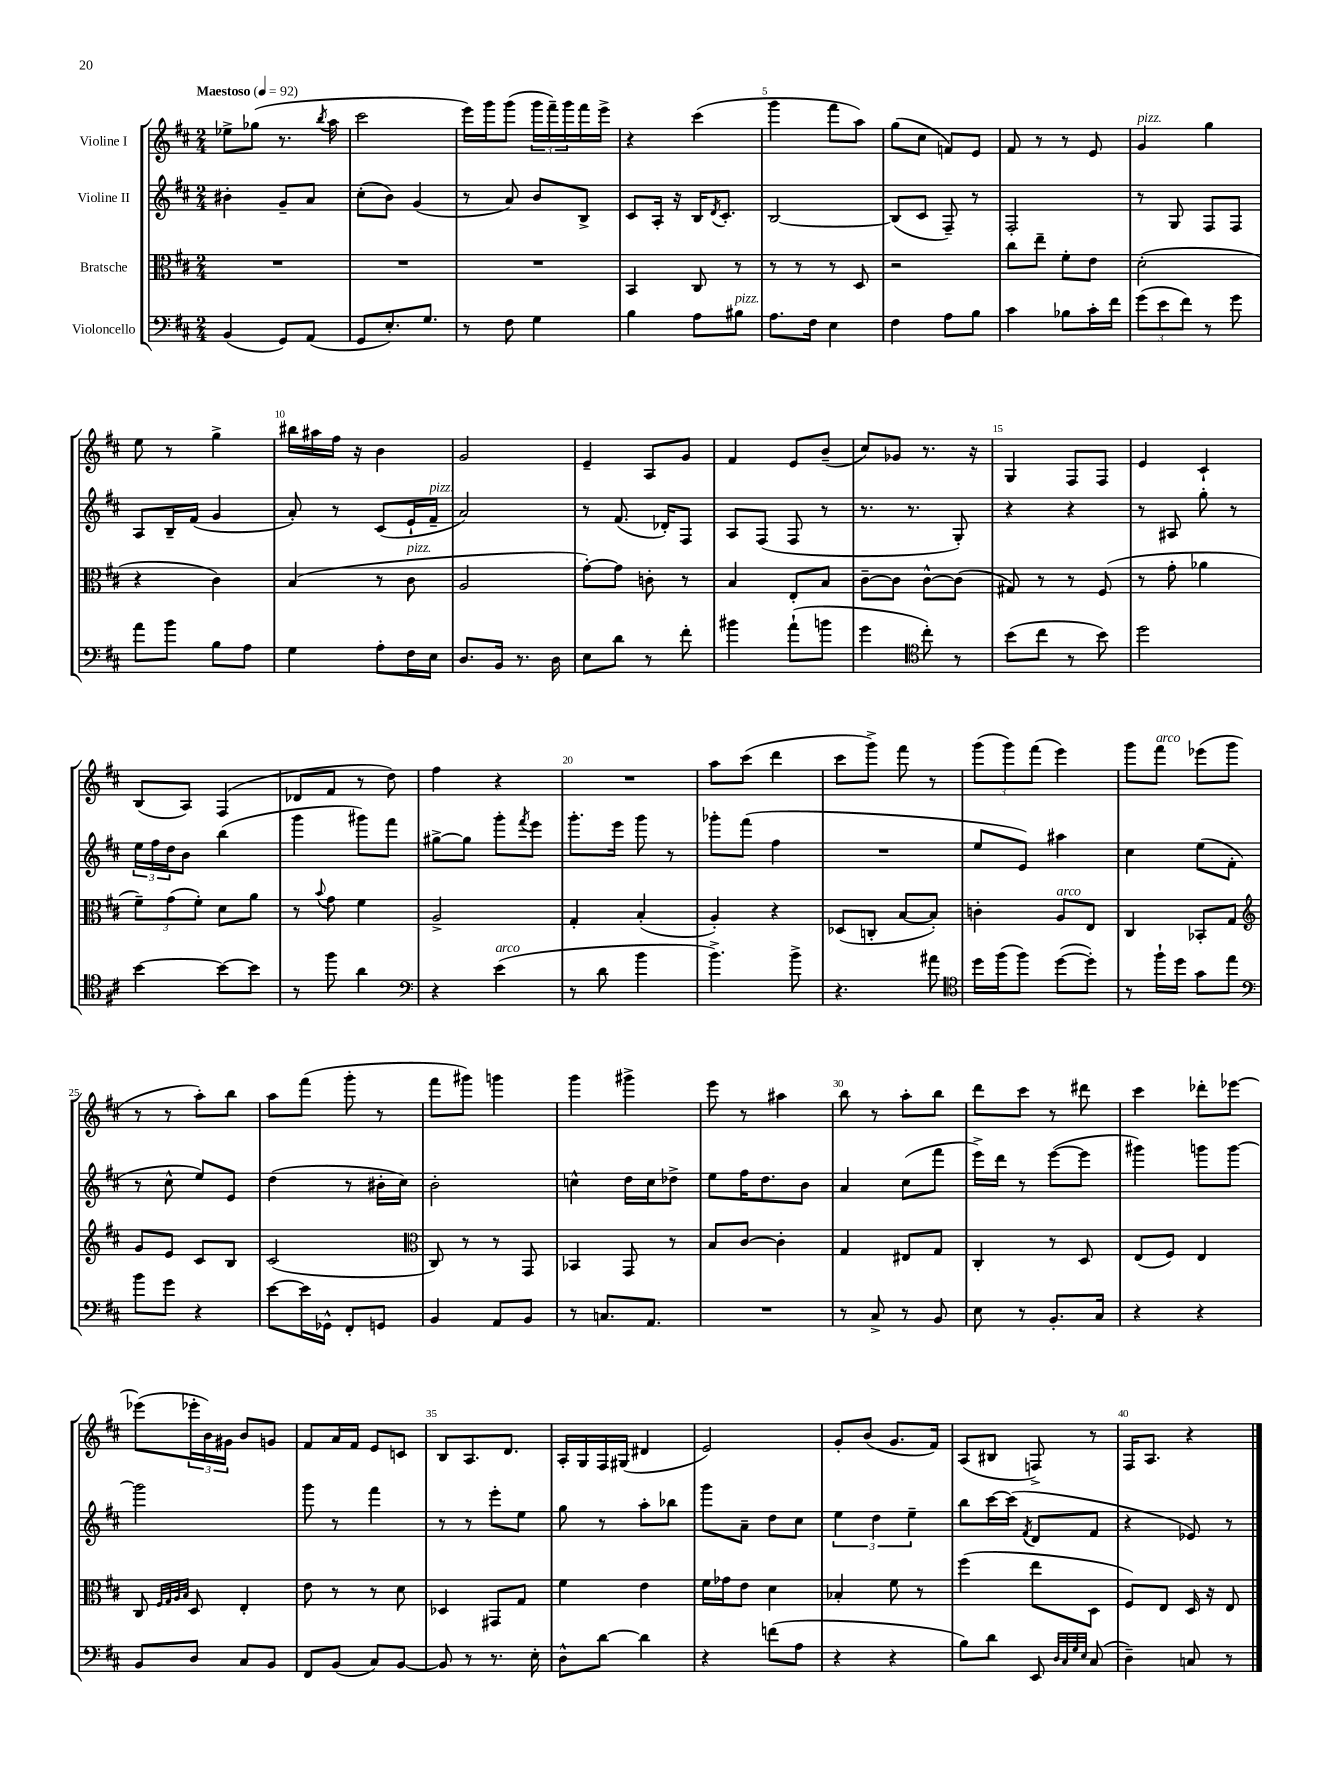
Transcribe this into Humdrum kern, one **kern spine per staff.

**kern	**kern	**kern	**kern
*part4	*part3	*part2	*part1
*staff4	*staff3	*staff2	*staff1
*I"Violoncello	*I"Bratsche	*I"Violine II	*I"Violine I
*clefF4	*clefC3	*clefG2	*clefG2
*k[f#c#]	*k[f#c#]	*k[f#c#]	*k[f#c#]
*M2/4	*M2/4	*M2/4	*M2/4
*MM92	*MM92	*MM92	*MM92
=1	=1	=1	=1
!	!	!	!LO:TX:a:B:t=Maestoso
(4BB/	2r	4b#X'\	8ee-X^\L
.	.	.	(8gg-X\J
8GG/L)	.	8g~/L	8.r
(8AA/J	.	8a/J	.
.	.	.	8qbb/
.	.	.	16aa\
=2	=2	=2	=2
8GG/L	2r	(8cc#'\L	2ccc#\
8.E'/)	.	8b\J)	.
.	.	(4g/	.
8.G/J	.	.	.
=3	=3	=3	=3
8r	2r	8r	16eee\LL)
.	.	.	16ggg\J
8F#\	.	8a/)	(8ggg\J
4G\	.	8b/L	24ggg\LL
.	.	.	24fff#~\)
.	.	.	24ggg\
.	.	8B^/J	16fff#\
.	.	.	16eee^\JJ
=4	=4	=4	=4
4B\	4BB/	8c#/L	4r
.	.	16A'/Jk	.
.	.	16r	.
8A\L	8C#/	16B/KL	(4ccc#\
.	.	8qd/	.
.	.	8.c#'/J	.
!LO:TX:a:i:t=pizz.	!	!	!
8B#X\J	8r	.	.
=5	=5	=5	=5
8.A\L	8r	[2B/	4ggg\
.	8r	.	.
16F#\Jk	.	.	.
4E\	8r	.	8fff#\L
.	8D/	.	8aa\J)
=6	=6	=6	=6
4F#\	2r	(8B/L]	(8gg\L
.	.	8c#/J	8cc#\J
8A\L	.	8F#~/)	8fn/L)
8B\J	.	8r	8e/J
=7	=7	=7	=7
4c#\	8cc#\L	2F#'/	8f#/
.	8ee~\J	.	8r
8B-X\L	8f#'\L	.	8r
16c#'\L	8e\J	.	8e/
16f#\JJ	.	.	.
=8	=8	=8	=8
!	!	!	!LO:TX:a:i:t=pizz.
(12g\L	(2d'\	8r	4g/
12e\	.	.	.
.	.	8G/	.
12f#\J)	.	.	.
8r	.	8F#/L	4gg\
8g\	.	8F#/J	.
!!LO:LB:g=z
=9	=9	=9	=9
8a\L	4r	8A/L	8ee\
8b\J	.	16B~/L	8r
.	.	(16f#/JJ	.
8B\L	4c#\)	4g/	4gg^\
8A\J	.	.	.
=10	=10	=10	=10
4G\	(4B/	8a'/)	16bb#X\LL
.	.	.	16aa#X\
.	.	8r	16ff#\JJ
.	.	.	16r
8A'\L	8r	(8c#/L	4b\
!	!LO:TX:a:i:t=pizz.	!	!
16F#\L	8c#\	16e`/L	.
!	!	!LO:TX:a:i:t=pizz.	!
16E\JJ	.	16f#~/JJ	.
=11	=11	=11	=11
8.D/L	2A/	2a/)	2g/
16BB/Jk	.	.	.
8.r	.	.	.
16D\	.	.	.
=12	=12	=12	=12
8E\L	[8g'\L)	8r	4e~/
8d\J	8g\J]	(8.f#/	.
8r	8cn'\	.	8A/L
.	.	16d-X'/KL)	.
8f#'\	8r	8F#/J	8g/J
=13	=13	=13	=13
4b#X\	4B/	8A/L	4f#/
.	.	(8F#/J	.
(8a`\L	8E'/L	8F#/	8e/L
8bn\J	8B/J	8r	(8b~/J
=14	=14	=14	=14
4g\	[8c#~\L	8.r	8cc#/L)
.	8c#\J]	.	8g-X/J
.	.	8.r	.
*clefC4	*	*	*
8cc#'\)	[8c#^^\L	.	8.r
8r	(8c#\J]	8G'/)	.
.	.	.	16r
=15	=15	=15	=15
(8b\L	8G#X/)	4r	4G/
8cc#\J	8r	.	.
8r	8r	4r	8F#/L
8b\)	(8F#/	.	8F#/J
=16	=16	=16	=16
2dd\	8r	8r	4e/
.	8g'\	8A#X/	.
.	4a-X\	8gg'\	4c#`/
.	.	8r	.
!!LO:LB:g=z
=17	=17	=17	=17
[4b\	12f#~\L)	24ee\LL	(8B/L
.	.	24ff#\	.
.	(12g\	24dd\J	.
.	.	8b\J	8A/J)
.	12f#'\J)	.	.
8b\L_	8d\L	(4bb\	(4F#/
8b\J]	8a\J	.	.
=18	=18	=18	=18
8r	8r	4ggg\	8d-X/L
.	8qqb/	.	.
8ff#\	8g\	.	8f#/J
4a\	4f#\	8ggg#X\L)	8r
.	.	8fff#\J	8dd\)
=19	=19	=19	=19
*clefF4	*	*	*
4r	2A^/	[8gg#X^\L	4ff#\
.	.	8gg#\J]	.
!LO:TX:a:i:t=arco	!	!	!
(4e\	.	8ggg'\L	4r
.	.	8qfff#/	.
.	.	8eee\J	.
=20	=20	=20	=20
8r	4G'/	8.ggg'\L	2r
8d\	.	.	.
.	.	16eee\Jk	.
4b\	(4B'/	8ggg\	.
.	.	8r	.
=21	=21	=21	=21
4.b^\)	4A'/)	8ggg-X'\L	8aa\L
.	.	(8fff#\J	(8ccc#\J
.	4r	4ff#\	4ddd\
8b^\	.	.	.
=22	=22	=22	=22
4.r	(8D-X/L	2r	8ccc#\L
.	8Cn'/J	.	8ggg^\J)
.	[8B/L	.	8fff#\
8a#X\	8B'/J])	.	8r
=23	=23	=23	=23
*clefC4	*	*	*
16dd\LL	4cn'\	8ee/L	(12ggg\L
(16ff#\J	.	.	.
.	.	.	12ggg\)
8ff#\J)	.	8e/J)	.
.	.	.	(12fff#\J
!	!LO:TX:a:i:t=arco	!	!
([8dd\L	8A/L	4aa#X\	4eee\)
8dd'\J])	8E/J	.	.
=24	=24	=24	=24
8r	4C#/	4cc#\	8ggg\L
!	!	!	!LO:TX:a:i:t=arco
16ff#`\LL	.	.	8fff#\J
16dd\JJ	.	.	.
8g\L	8BB-X'/L	(8ee\L	(8eee-X\L
8ee\J	8G/J	8f#'\J	8ggg\J
!!LO:LB:g=z
=25	=25	=25	=25
*clefF4	*clefG2	*	*
8b\L	8g/L	8r	8r
8g\J	8e/J	8cc#^^\	8r
4r	8c#/L	8ee/L)	8aa'\L)
.	8B/J	8e/J	8bb\J
=26	=26	=26	=26
[8e\L	(2c#/	(4dd\	8aa\L
16e\L]	.	.	(8fff#\J
16GG-X^^\JJ	.	.	.
8FF#'/L	.	8r	8ggg'\
8GGn/J	.	16b#X'\LL	8r
.	.	16cc#\JJ)	.
=27	=27	=27	=27
*	*clefC3	*	*
4BB/	8C#/)	2b'\	8fff#\L
.	8r	.	8ggg#X\J)
8AA/L	8r	.	4gggn\
8BB/J	8GG/	.	.
=28	=28	=28	=28
8r	4BB-X/	4ccn^^\	4ggg\
8.Cn/L	.	.	.
.	8GG/	16dd\LL	4ggg#X^\
8.AA/J	.	16cc\J	.
.	8r	8dd-X^\J	.
=29	=29	=29	=29
2r	8B/L	8ee\L	8eee\
.	[8c#/J	16ff#\K	8r
.	.	8.dd\	.
.	4c#'\]	.	4aa#X\
.	.	8b\J	.
=30	=30	=30	=30
8r	4G/	4a/	8bb\
8C#^/	.	.	8r
8r	8E#X/L	(8cc#\L	8aa'\L
8BB/	8G/J	8fff#\J	8bb\J
=31	=31	=31	=31
8E\	4C#'/	16eee^\LL)	8ddd\L
.	.	16ddd\JJ	.
8r	.	8r	8ccc#\J
8.BB'/L	8r	([8eee\L	8r
.	8D/	8eee\J]	8ddd#X\
16C#/Jk	.	.	.
=32	=32	=32	=32
4r	(8E/L	4ggg#X\)	4ccc#\
.	8F#/J)	.	.
4r	4E/	8gggn\L	8ddd-X'\L
.	.	[8ggg\J	[8eee-X\J
!!LO:LB:g=z
=33	=33	=33	=33
8BB/L	8C#/	2ggg\]	(8eee-X\L]
.	32qqF#/LLL	.	.
.	32qqG/	.	.
.	32qqA/	.	.
.	32qqB/JJJ	.	.
8D/J	8D/	.	24eee-X'\L
.	.	.	24b\)
.	.	.	24g#X\JJ
8C#/L	4E'/	.	8b/L
8BB/J	.	.	8gn/J
=34	=34	=34	=34
8FF#/L	8e\	8ggg\	8f#/L
(8BB/J	8r	8r	16a/L
.	.	.	16f#/JJ
8C#/L)	8r	4fff#\	8e/L
[8BB/J	8d\	.	8cn/J
=35	=35	=35	=35
8BB/]	4D-X/	8r	8B/L
8r	.	8r	8.A/
8.r	8GG#X/L	8eee'\L	.
.	.	.	8.d/J
.	8G/J	8ee\J	.
16E'\	.	.	.
=36	=36	=36	=36
8D^^\L	4f#\	8gg\	16A'/LL
.	.	.	16G/
[8d\J	.	8r	16F#/
.	.	.	(16G#X/JJ
4d\]	4e\	8aa'\L	4d#X/
.	.	8bb-X\J	.
=37	=37	=37	=37
4r	16f#\LL	8ggg\L	2e/)
.	16g-X\J	.	.
.	8e\J	8a~\J	.
(8fn\L	4d\	8dd\L	.
8A\J	.	8cc#\J	.
=38	=38	=38	=38
4r	4B-X'/	6ee\	8g'/L
.	.	.	(8b/J
.	.	6dd\	.
4r	8f#\	.	8.g/L
.	.	6ee~\	.
.	8r	.	.
.	.	.	16f#/Jk)
=39	=39	=39	=39
8B\L)	(4ff#\	8bb\L	(8A/L
8d\J	.	[16ccc#\L	8B#X/J
.	.	(16ccc#\JJ]	.
.	.	8qf#/	.
8EE/	8ee\L	8d/L	8Fn^/)
32qqD/LLL	.	.	.
32qqC#/	.	.	.
32qqG/	.	.	.
32qqE/JJJ	.	.	.
(8C#/	8D\J	8f#/J	8r
=40	=40	=40	=40
4D~\)	8F#/L)	4r	16F#/KL
.	.	.	8.A/J
.	8E/J	.	.
8Cn/	16D/	8e-X/)	4r
.	16r	.	.
8r	8E/	8r	.
==	==	==	==
*-	*-	*-	*-
